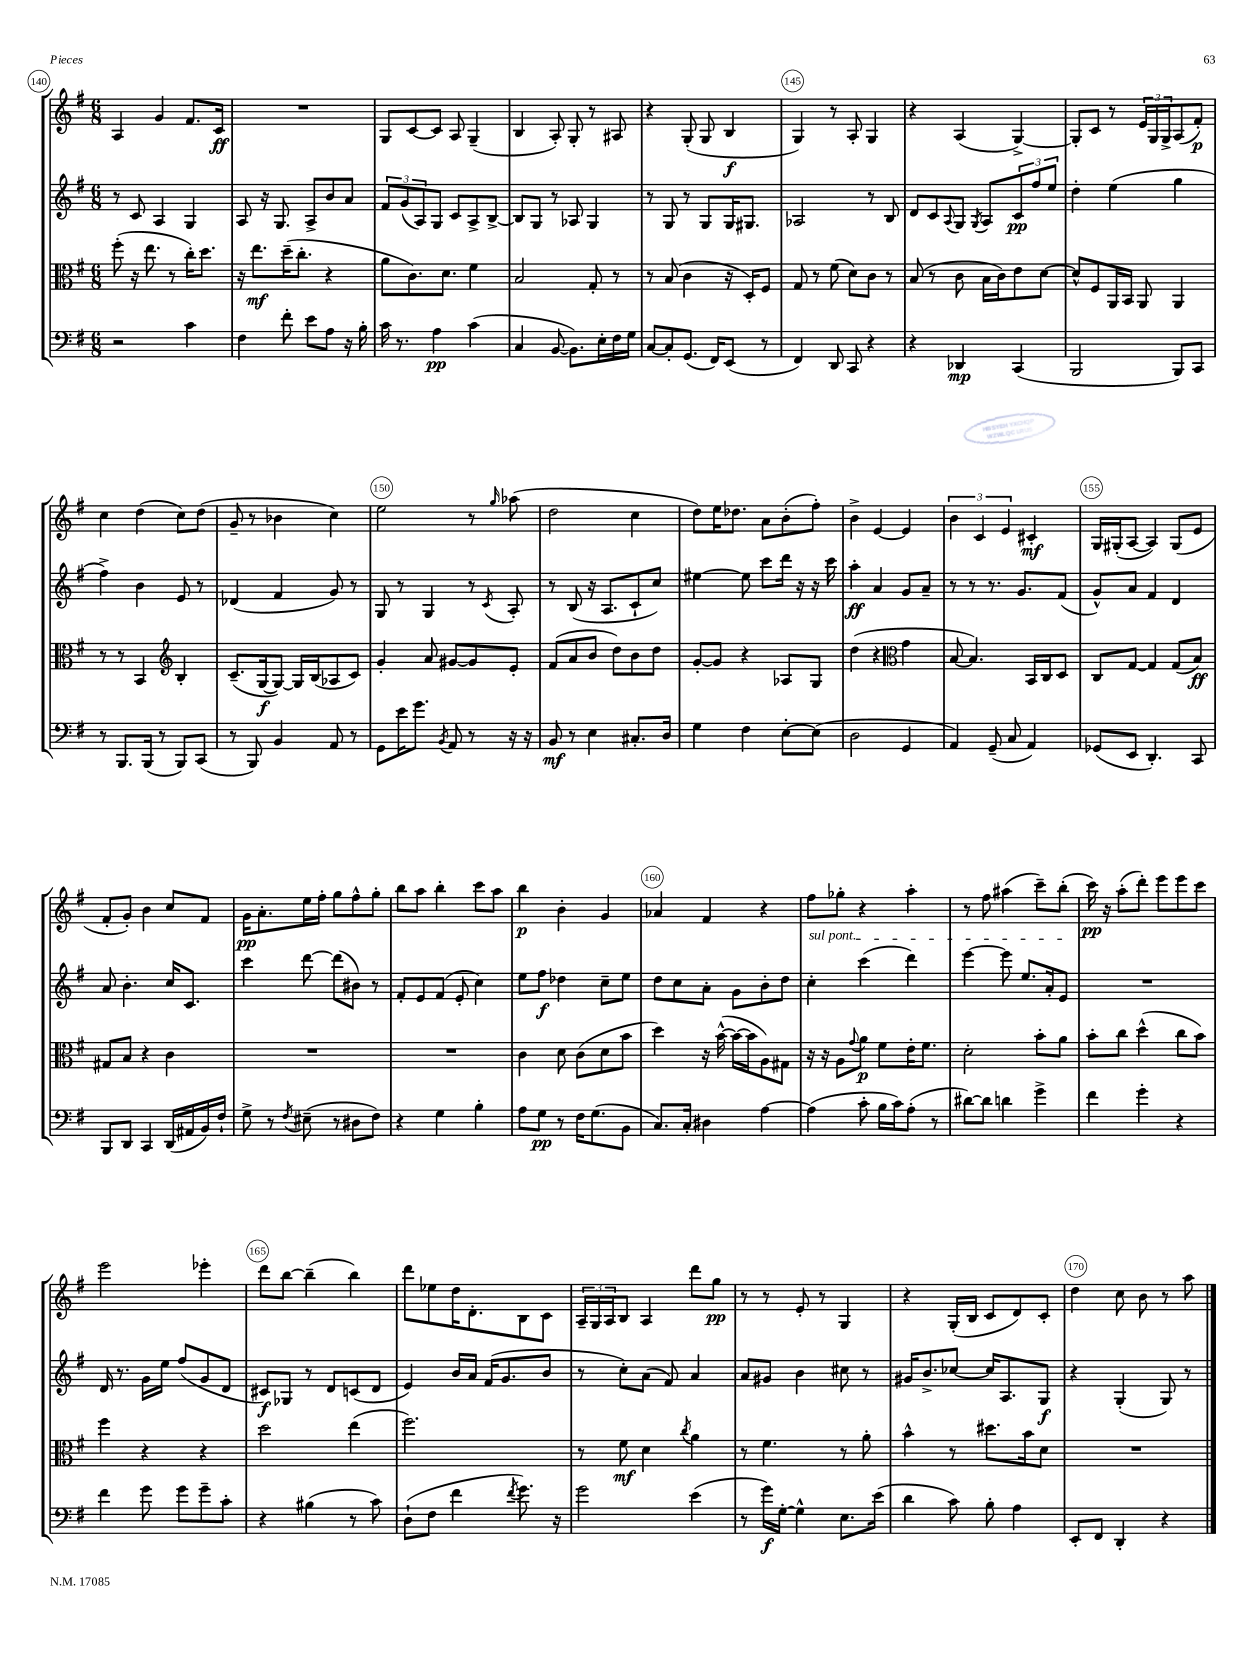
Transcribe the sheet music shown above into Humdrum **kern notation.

**kern	**kern	**kern	**kern
*staff4	*staff3	*staff2	*staff1
*clefF4	*clefC3	*clefG2	*clefG2
*k[f#]	*k[f#]	*k[f#]	*k[f#]
*M6/8	*M6/8	*M6/8	*M6/8
2r	(8ff#'\	8r	4A/
.	16r	8c/	.
.	8.ee\	.	.
.	.	4A/	4g/
.	8r	.	.
4c\	16cc'\LK)	4G/	8.f#/L
.	8.dd\J	.	.
.	.	.	16c/Jk
=	=	=	=
4F#\	16r	8A/	2.r
.	8.ee\L	.	.
.	.	16r	.
.	.	8.G/	.
8f#'\	(16dd~\K	.	.
.	8.cc'\J	.	.
8e\L	.	8A^/L	.
8A\J	4r	8b/	.
16r	.	8a/J	.
16B'\	.	.	.
=	=	=	=
16c\	8a\L	12f#/L	8G/L
8.r	.	.	.
.	.	(12g/	.
.	8.c\)	.	[8c/
.	.	12A/)	.
4A\	.	8G/J	8c/]J
.	8.d\J	.	.
.	.	8c/L	8A/
(4c\	4f#\	8A^/	(4G~/
.	.	[8B^/J	.
=	=	=	=
4C/	2B/	8B/]L	4B/
.	.	8G/J	.
[8BB/	.	8r	8A'/)
8.BB\]L)	.	8A-/	8G'/
.	8G'/	4G/	8r
16E'\L	.	.	.
16F#\	8r	.	8A#/
16G\JJ	.	.	.
=	=	=	=
[8C/L	8r	8r	4r
8C'/]	(8B/	8G/	.
(8.GG/J	4c\	8r	(8G'/
.	.	8G/L	8G/
16FF#/LK)	.	.	.
(8EE/J	16r	16G/K	4B/
.	16D'/LK)	8.G#/J	.
8r	8F#/J	.	.
=	=	=	=
4FF#/)	8G/	2A-/	4G/)
.	8r	.	.
8DD/	(8f#\	.	8r
8CC/	8d\L)	.	8A'/
4r	8c\J	8r	4G/
.	8r	8B/	.
=	=	=	=
4r	(8B/	8d/L	4r
.	8r	8c/	.
.	.	8qqA/	.
4DD-/	8c\	8G/J	(4A/
.	.	8qG/	.
.	16B\LL	8A/L	.
.	16c\J)	.	.
(4CC/	8e\	12c/	[4G^/)
.	.	12ff#/	.
.	[8d\J	.	.
.	.	12ee/J	.
=	=	=	=
2BBB/	8d^^/]L	4dd'\	8G'/]L
.	8F#/	.	8c/J
.	16AA/L	(4ee\	8r
.	16BB/JJ	.	.
.	8AA/	.	24e/LL
.	.	.	24G/
.	.	.	24G^/J
8BBB/L)	4AA/	4gg\	(8A/
8CC/J	.	.	8f#'/J)
=	=	=	=
8r	8r	4ff#^\)	4cc\
8.BBB/L	8r	.	.
.	4BB/	4b\	(4dd\
(16BBB/Jk	.	.	.
8r	.	.	.
*	*clefG2	*	*
8BBB/L)	4B'/	8e/	8cc\L)
(8CC/J	.	8r	(8dd\J
=	=	=	=
8r	(8.c~/L	(4d-/	8g~/
8BBB/)	.	.	8r
.	[16G/k	.	.
4BB/	8G/_J)	4f#/	4b-\
.	16G/]LL	.	.
.	(16B/J	.	.
8AA/	8A-/	8g/)	4cc\)
8r	8c/J)	8r	.
=	=	=	=
8GG\L	4g'/	8G/	2ee\
16e\K	.	8r	.
8.g\J	.	.	.
.	8a/	4G/	.
8qBB/	.	.	.
8AA/	[8g#/L	.	.
8r	8g#/]	8r	8r
.	.	8qc/	16qqgg/
16r	8e'/J	8A'/	(8aa-\
16r	.	.	.
=	=	=	=
8BB/	(8f#/L	8r	2dd\
8r	8a/	(8B/	.
4E\	8b/J	16r	.
.	.	8.A/L	.
.	8dd\L)	.	.
8.C#'/L	8b\	8c`/	4cc\
.	8dd\J	8cc/J)	.
16D/Jk	.	.	.
=	=	=	=
4G\	[8g'/L	[4ee#\	8dd\L)
.	8g/]J	.	16ee\K
.	.	.	8.dd-\J
4F#\	4r	8ee#\]	.
.	.	8ccc\L	8a\L
[8E'\L	8A-/L	16ddd\Jk	(8b'\
.	.	16r	.
(8E\]J	8G/J	16r	8ff#'\J)
.	.	16ccc\	.
=	=	=	=
2D\	(4dd\	4aa'\	4b^\
.	4r	4a/	[4e/
*	*clefC3	*	*
4GG/	4g\	8g/L	4e/]
.	.	8a~/J	.
=	=	=	=
4AA/)	[8B/	8r	6b\
.	4.B/])	8r	.
.	.	.	6c/
(8GG~/	.	8.r	.
.	.	.	6e/
8C/	.	.	.
.	.	8.g/L	.
4AA/)	16BB/LL	.	4c#'/
.	16C/J	.	.
.	8D/J	(8f#/J	.
=	=	=	=
(8GG-/L	8C/L	8g^^/L)	16G/LL
.	.	.	(16G#'/J
8EE/J	[8G/J	8a/J	[8A/J
4.DD'/)	4G/]	4f#/	4A/])
.	(8G/L	4d/	(8G#/L
8CC/	8B/J)	.	8e/J
=	=	=	=
8BBB/L	8G#/L	8a/	8f#'/L
8DD/J	8B/J	4.b'\	8g'/J)
4CC/	4r	.	4b\
(16DD/LL	4c\	16cc/LK	8cc/L
16AA#/	.	8.c/J	.
16BB/)	.	.	8f#/J
16F#`/JJ	.	.	.
=	=	=	=
8G^\	2.r	4ccc\	16g\LK
.	.	.	8.a'\
8r	.	.	.
8qF#/	.	.	.
(8E#~\	.	[8ddd\	16ee\L
.	.	.	16ff#'\JJ
8r	.	(8ddd\]L	8gg\L
8D#\L	.	8b#\J)	8ff#^^\
8F#\J)	.	8r	8gg'\J
=	=	=	=
4r	2.r	8f#'/L	8bb\L
.	.	8e/	8aa\J
4G\	.	(8f#/J	4bb'\
.	.	8e'/	.
4B'\	.	4cc\)	8ccc\L
.	.	.	8aa\J
=	=	=	=
8A\L	4c\	8ee\L	4bb\
8G\J	.	8ff#\J	.
8r	8d\	4dd-\	4b'\
16F#\LK	(8c\L	.	.
(8.G\	.	.	.
.	8d\	8cc~\L	4g/
8BB\J	8b\J	8ee\J	.
=	=	=	=
8.C/L)	4dd\)	8dd\L	4a-/
.	.	8cc\	.
16C'/Jk	.	.	.
4D#\	16r	8a'\J	4f#/
.	([16b^^\	.	.
.	16b\_LL	8g\L	.
.	16b\]J	.	.
[4A\	8A\)	8b'\	4r
.	8G#\J	8dd\J	.
=	=	=	=
(4A\]	16r	4cc'\	8ff#\L
.	16r	.	.
.	8A\L	.	8gg-'\J
.	8qqg/	.	.
8c'\	8a\J	(4ccc\	4r
16B\LL	8f#\L	.	.
16c\J)	.	.	.
(8A'\J	16e'\K	4ddd\)	4aa'\
.	8.f#\J	.	.
8r	.	.	.
=	=	=	=
[8d#\L)	2d'\	[4eee\	8r
8d#\]J	.	.	8ff#\
4d\	.	8eee\]	(4aa#\
.	.	8.ee/L	.
4g^\	8b'\L	.	8ccc~\L)
.	.	16a'/k	.
.	8a\J	8e/J	(8bb'\J
=	=	=	=
4f#\	8b'\L	2.r	16ccc\)
.	.	.	16r
.	8cc\J	.	(8aa'\L
4g'\	(4dd^^\	.	8ddd'\J)
.	.	.	8eee\L
4r	8cc\L	.	8eee\
.	8b\J)	.	8ccc\J
=	=	=	=
4f#\	4ff#\	16d/	2eee\
.	.	8.r	.
8g\	4r	16g\LL	.
.	.	16ee\JJ	.
8g\L	.	(8ff#/L	.
8g~\	4r	8g/	4eee-'\
8c'\J	.	8d/J	.
=	=	=	=
4r	2dd\	8c#/L)	8ddd\L
.	.	8G-/J	[8bb\J
(4B#\	.	8r	(4bb~\]
.	.	8d/L	.
8r	(4ee\	(8c/	4bb\)
8c\)	.	8d/J	.
=	=	=	=
(8D`\L	2.ff#\)	4e/)	8ddd\L
8F#\J	.	.	8ee-\
4f#\	.	16b/LL	16dd\K
.	.	16a/JJ	8.d'\
.	.	(16f#/LK	.
.	.	8.g/	.
8qf#/	.	.	.
8.g\)	.	.	8B\
.	.	8b/J	8c\J
16r	.	.	.
=	=	=	=
2g\	8r	8r	24A~/LL
.	.	.	24G/
.	.	.	24A/J
.	8f#\	8cc'\L)	8B/J
.	4d\	(8a\J	4A/
.	.	8f#/)	.
.	8qcc/	.	.
(4e\	4a\	4a/	8ddd\L
.	.	.	8gg\J
=	=	=	=
8r	8r	8a/L	8r
16g\LL)	4.f#\	8g#/J	8r
[16G'\JJ	.	.	.
4G^^\]	.	4b\	8e'/
.	.	.	8r
8.E\L	8r	8cc#\	4G/
.	8a'\	8r	.
(16e\Jk	.	.	.
=	=	=	=
4d\	4b^^\	16g#/LK	4r
.	.	8.b^/	.
8c\)	8r	[8cc-/J	(16G'/LL
.	.	.	16B/JJ
8B'\	8.dd#\L	16cc-/]LK	8c/L
.	.	8.A/	.
4A\	.	.	8d/)
.	16b\k	.	.
.	8d\J	8G/J	8c'/J
=	=	=	=
8EE'/L	2.r	4r	4dd\
8FF#/J	.	.	.
4DD'/	.	(4G'/	8cc\
.	.	.	8b\
4r	.	8G/)	8r
.	.	8r	8aa\
==	==	==	==
*-	*-	*-	*-
